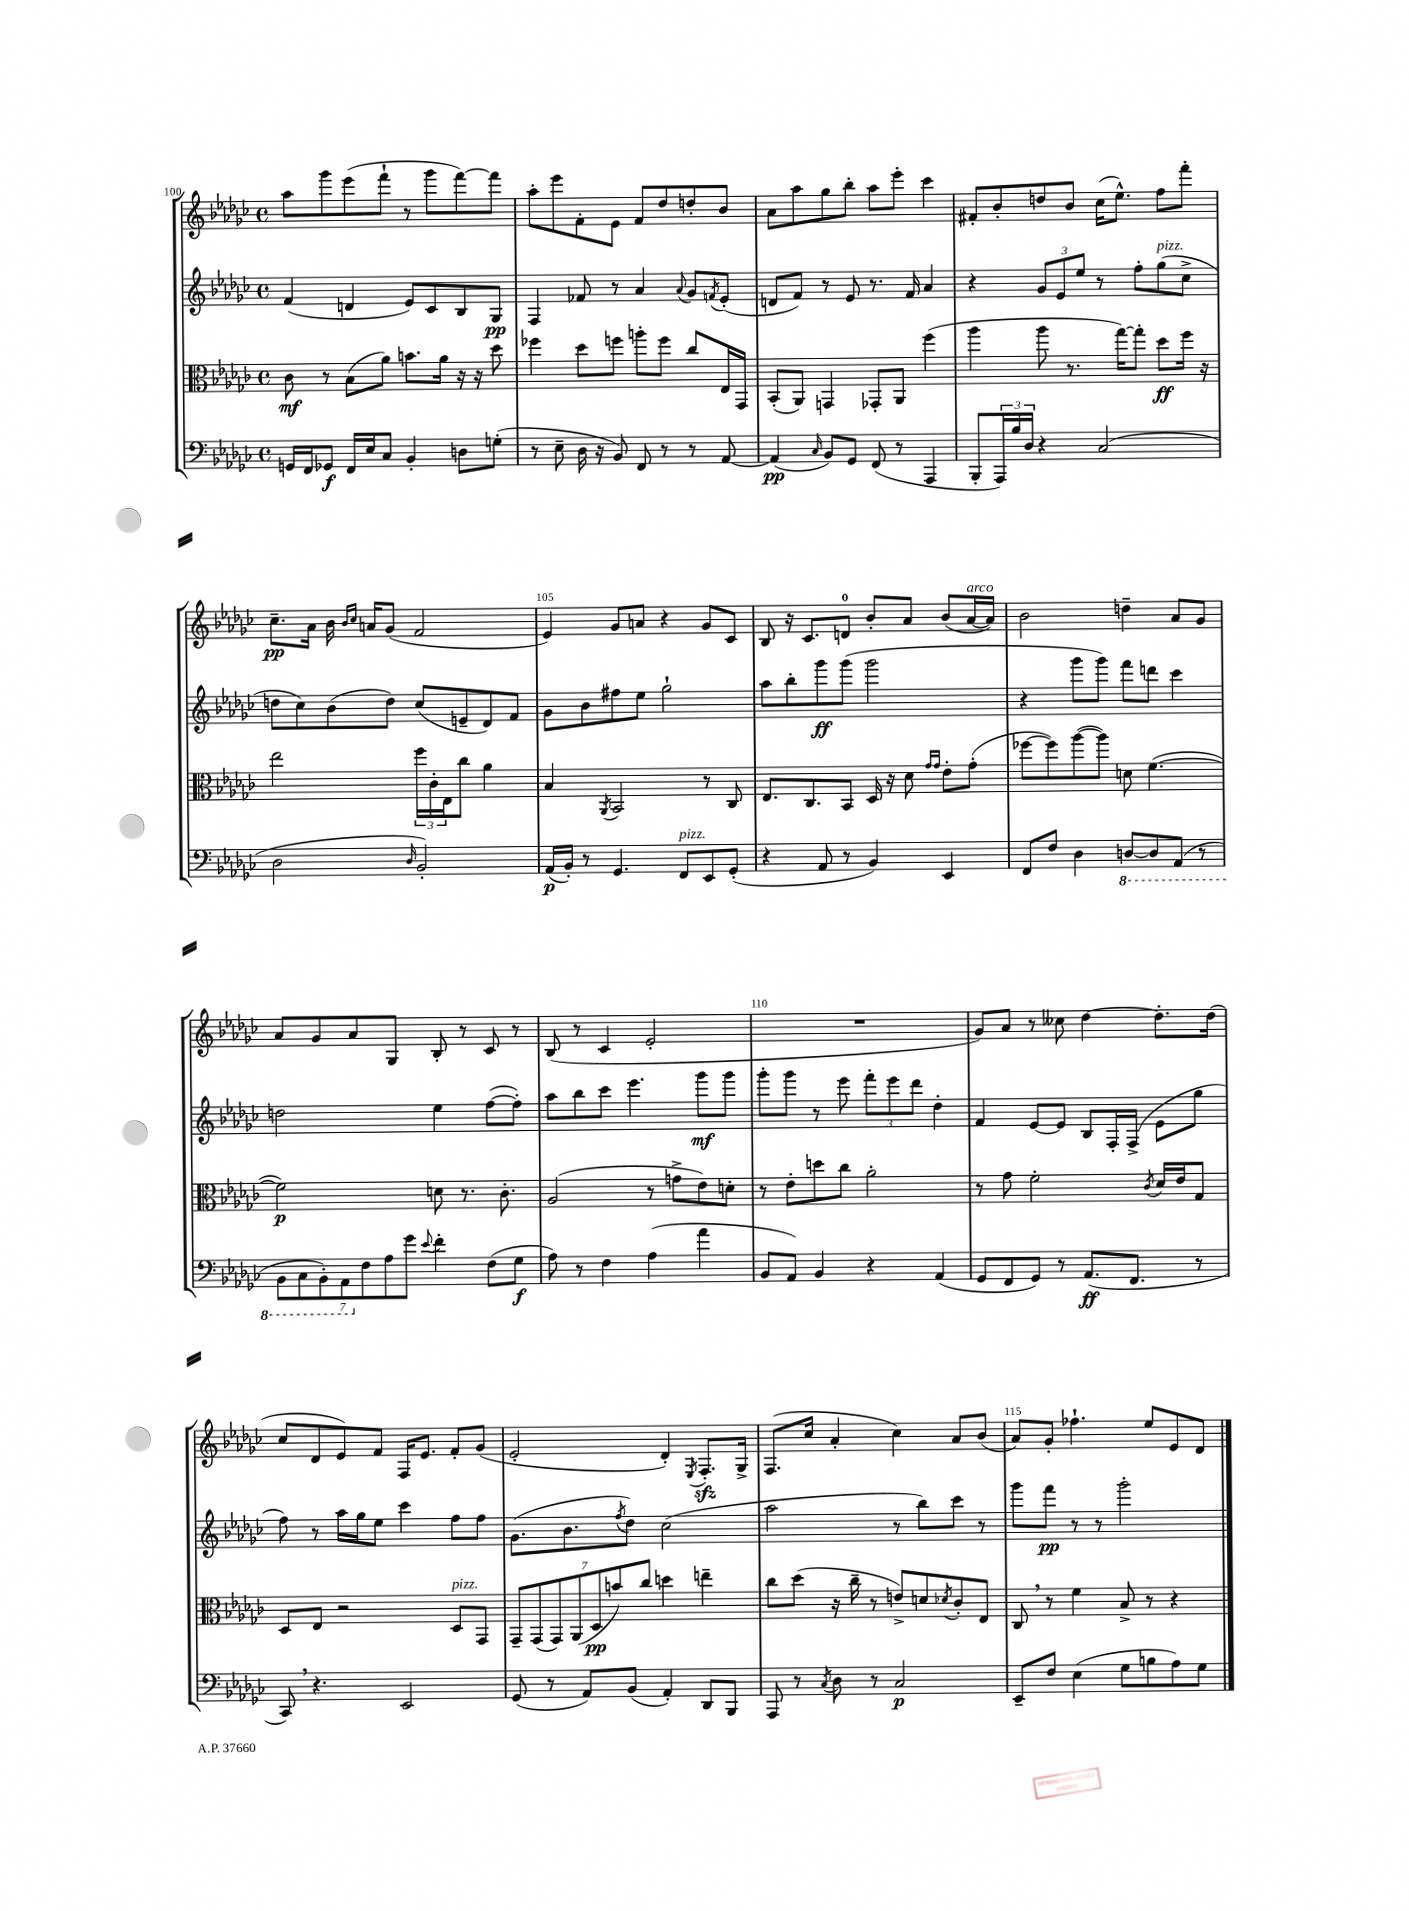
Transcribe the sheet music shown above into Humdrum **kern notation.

**kern	**kern	**kern	**kern
*staff4	*staff3	*staff2	*staff1
*clefF4	*clefC3	*clefG2	*clefG2
*k[b-e-a-d-g-c-]	*k[b-e-a-d-g-c-]	*k[b-e-a-d-g-c-]	*k[b-e-a-d-g-c-]
*M4/4	*M4/4	*M4/4	*M4/4
*met(c)	*met(c)	*met(c)	*met(c)
16GG/LL	8c-\	(4f/	8aa-\L
16FF/J	.	.	.
8GG-/J	8r	.	8ggg-\
16FF/LL	(8B-\L	4d/	(8eee-\
16E-/J	.	.	.
8C-/J	8a-\J)	.	8fff`\J
4BB-'/	8.b\L	8e-/L)	8r
.	.	8c-/	8ggg-\L
.	16a-\Jk	.	.
8D\L	16r	8B-/	[8fff\)
.	16r	.	.
(8G'\J	8dd-\	8G-/J	8fff\]J
=	=	=	=
8r	4ff-\	4F/	8aa-'\L
8E-~\	.	.	8eee-\
16D-\	8dd-\L	8f-/	8f'\
16r	.	.	.
8BB-/)	8ff\J	8r	8e-\J
8FF/	8aa'\L	4a-/	8f/L
8r	8ff\J	.	8dd-/
.	.	8qqa-/	.
8r	8cc-/L	8g-/L	8dd'/
.	.	8qf/	.
[8AA-/	16E-/L	(8e-'/J	8b-/J
.	16GG-/JJ	.	.
=	=	=	=
(4AA-/]	(8BB-'/L	8d/L	8a-\L
.	8AA-/J)	8f/J)	8aa-\
16qqC-/	.	.	.
8BB-/L)	4GG/	8r	8gg-\
8GG-/J	.	8e-/	8bb-'\J
(8FF/	8GG-'/L	8.r	8aa-\L
8r	8AA-/J	.	8eee-'\J
.	.	16f/	.
4AAA-/	(4ff\	4a-/	4ccc-\
=	=	=	=
8BBB-'/L	4aa-\	4r	8f#'/L
24AAA-/L)	.	.	8b-'/
24B-/	.	.	.
24D-/JJ	.	.	.
4r	8aa-\	12g-/L	8dd/
.	.	12e-/	.
.	8.r	.	8b-/J
.	.	12ee-/J	.
(2C-/	.	8r	(16cc-\LK
.	[16gg-\LK)	.	8.ee-^^\J)
.	8gg-'\]J	8ff'\L	.
.	8dd-\L	(8gg-\	8ff\L
.	16ff\Jk	8cc-^\J	8fff'\J
.	16r	.	.
=	=	=	=
2D-\	2ee-\	8dd\L	8.cc-~\L
.	.	8cc-\)	.
.	.	.	16a-\Jk
.	.	(8b-\	16b-\
.	.	.	16qqb-/LL
.	.	.	16qqcc-/JJ
.	.	.	16a/LK
.	.	8dd\J)	(8g-/J
16qqD-/	.	.	.
2BB-'/)	24ff\LL	(8cc-/L	2f/
.	24c-'\	.	.
.	24E-\J	.	.
.	8cc-\J	8e~/	.
.	4a-\	8d-/)	.
.	.	8f/J	.
=	=	=	=
(16AA-/LL	4B-/	8g-\L	4e-/)
16BB-'/JJ)	.	.	.
8r	.	8b-\	.
.	8qAA-/	.	.
4.GG-/	2BB-/	8ff#\	8g-/L
.	.	8ee-\J	8a/J
.	.	2gg-`\	4r
8FF/L	.	.	.
8EE-/	8r	.	8g-/L
(8GG-'/J	8C-/	.	8c-/J
=	=	=	=
4r	8.E-/L	8aa-\L	8B-/
.	.	8bb-'\	16r
.	8.C-/	.	8.c-/L
8AA-/	.	8ggg-\	.
8r	8BB-/J	(8ggg-\J	8d/J
4BB-/)	16D-/	2ggg-\	8b-'/L
.	16r	.	.
.	8d-\	.	8a-/J
.	16qqg-/LL	.	.
.	16qqg-/JJ	.	.
4EE-/	8e-'\L	.	(8b-/L
.	(8g-'\J	.	[16a-/L
.	.	.	16a-/]JJ)
=	=	=	=
8FF/L	[8ff-\L	4r	2b-\
8F/J	8ff-\])	.	.
4D-\	([8aa-\	8ggg-\L	.
.	8aa-\]J)	8ggg-\J)	.
[8DD/L	8d\	8fff\L	4dd~\
8DD/]	([4.f\	8ddd\J	.
(8AAA-/J	.	4ccc-\	8a-/L
8r	.	.	8g-/J
=	=	=	=
14BBB-\L	2f\])	2dd\	8a-/L
14CC-\	.	.	.
.	.	.	8g-/
14BBB-'\)	.	.	.
14AAA-\	.	.	.
.	.	.	8a-/
14F\	.	.	.
14A-\	.	.	.
.	.	.	8G-/J
14g-\J	.	.	.
8qqe-/	.	.	.
4f'\	8d\	4ee-\	8B-'/
.	8.r	.	8r
(8F\L	.	([8ff\L	8c-/
.	8.c-'\	.	.
8G-\J	.	8ff'\]J)	8r
=	=	=	=
8A-\)	(2A-/	8aa-\L	(8B-/
8r	.	8bb-\	8r
4F\	.	8ccc-\J	4c-/
.	.	4.eee-\	.
(4A-\	8r	.	2e-'/
.	8g^\L	.	.
4a-\	8e-\)	8ggg-\L	.
.	8d'\J	8ggg-\J	.
=	=	=	=
8BB-/L	8r	8ggg-'\L	1r
8AA-/J)	8e-'\L	8ggg-\J	.
4BB-/	8dd\	8r	.
.	8cc-\J	8eee-\	.
4r	2a-'\	12fff'\L	.
.	.	12eee-\	.
.	.	12ddd-\J	.
(4AA-/	.	4dd-'\	.
=	=	=	=
8GG-/L	8r	4f/	8g-/L)
8FF/	8g-\	.	8a-/J
8GG-/J)	2f'\	[8e-/L	8r
8r	.	8e-/]J	8cc--\
(8.AA-/L	.	8B-/L	[4dd-\
.	.	16F'/L	.
8.FF/J	.	(16F^/JJ	.
.	8qc-/	.	.
.	16d-/LL	8e-\L	8.dd-'\]L
.	16e-/J	.	.
8r	8G-/J	8gg-\J	.
.	.	.	(16dd-\Jk
=	=	=	=
8CC-/)	8D-/L	8ff\)	8cc-/L
4.r	8E-/J	8r	8d-/
.	2r	16aa-\LL	8e-/)
.	.	16gg-\J	.
.	.	8ee-\J	8f/J
2EE-/	.	4ccc-\	16F/LK
.	.	.	8.e-/J
.	8D-/L	8ff\L	8f'/L
.	8GG-/J	8ff\J	(8g-/J
=	=	=	=
(8GG-/	14GG-~/L	(8.g-\L	2e-'/
.	(14GG-/	.	.
8r	.	.	.
.	14GG-/)	.	.
.	.	8.b-\	.
.	(14AA-/	.	.
8AA-/L)	.	.	.
.	14D-/	.	.
.	14b/)	.	.
.	.	8qff/	.
(8BB-/J	.	8dd-\J)	.
.	14cc-/J	.	.
4AA-'/)	4dd\	(2cc-\	4d-'/)
.	.	.	8qE-/
8DD-/L	4ee~\	.	8.F'/L
8BBB-/J	.	.	.
.	.	.	16G-^/Jk
=	=	=	=
8AAA-/	8cc-\L	2aa-\	(8.F/L
8r	(8dd-\J	.	.
.	.	.	16cc-/Jk
8qC-/	.	.	.
8D-\	16r	.	4a-'/
.	16cc-~\	.	.
8r	8r	.	.
2C-/	8e^/L)	8r	4cc-\)
.	8d/	8bb-\L)	.
.	8qd-/	.	.
.	8c-'/	8ccc-\J	8a-/L
.	8E-/J	8r	(8b-/J
=	=	=	=
8EE-~/L	8C-/	8ggg-\L	8a-/L)
8F/J	8r	8fff\J	8g-'/J
(4E-\	4f\	8r	4.ff-`\
.	.	8r	.
8G-\L	8B-^/	2ggg-'\	.
8B\	8r	.	8ee-/L
8A-\)	4r	.	8e-/
8G-\J	.	.	8d-/J
==	==	==	==
*-	*-	*-	*-
